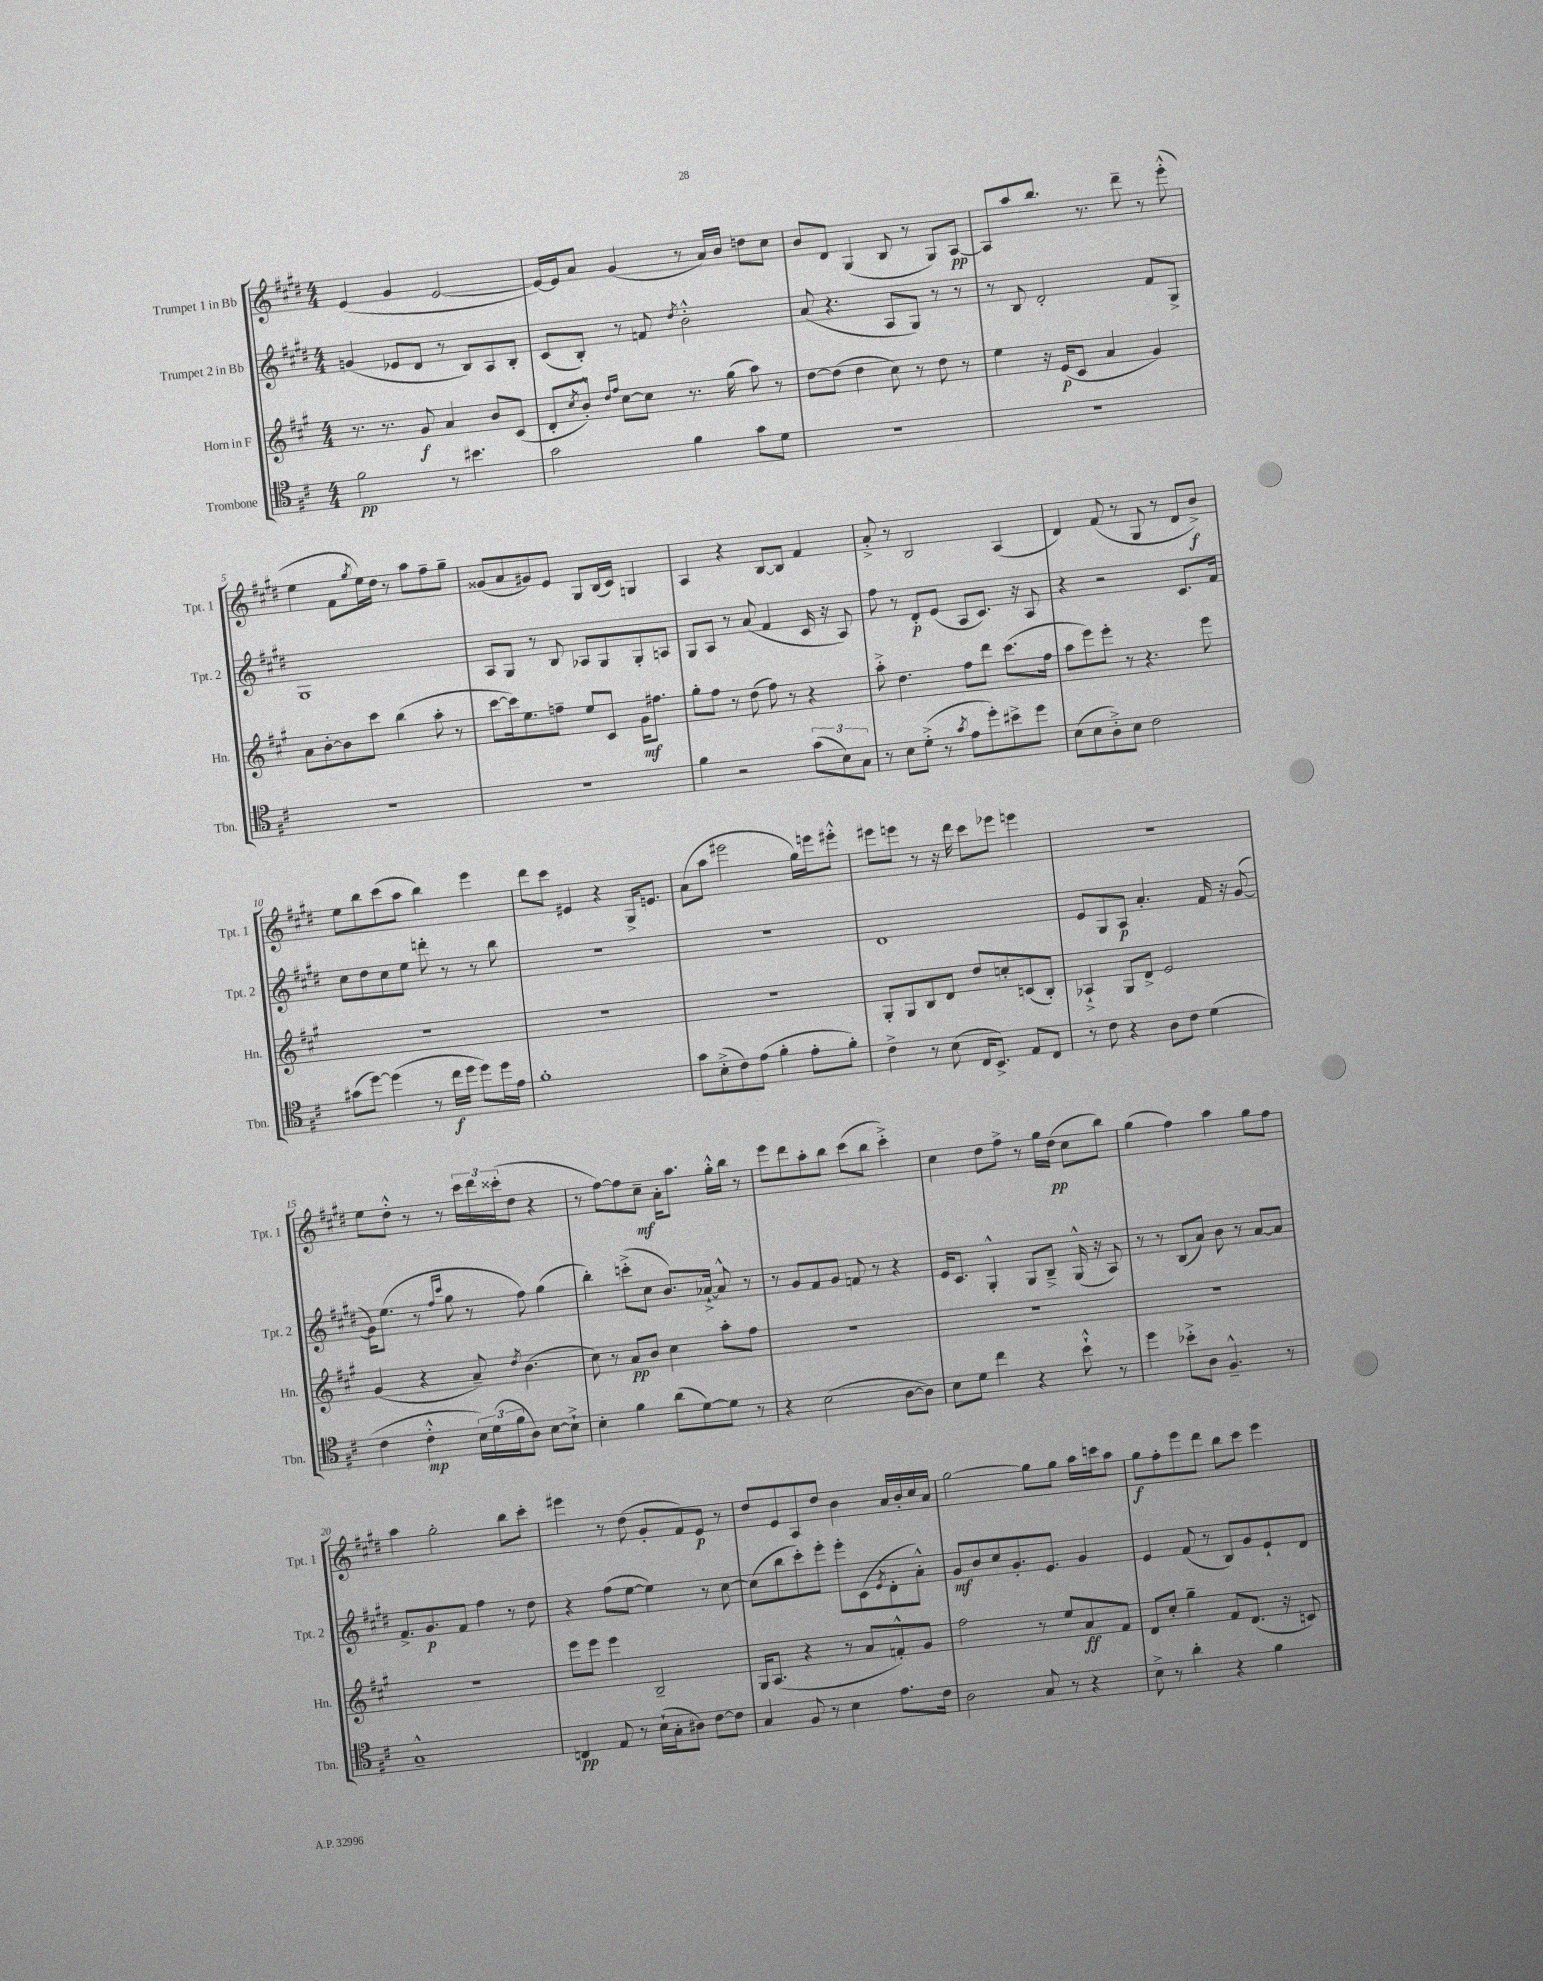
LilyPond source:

<<
\new StaffGroup <<
\new Staff = "s0" \with { instrumentName = "Trumpet 1 in Bb" shortInstrumentName = "Tpt. 1" } {
    \clef treble \key e \major \numericTimeSignature \time 4/4
    e'4( gis'4 e'2~ |
    e'16~) e'16 a'8 gis'4( r8 a'16) b'16 d''8 cis''8 |
    b'8 dis'8 gis4( b8 r8 gis8) a8~\pp |
    a8 a''8 b''8. r8. dis'''8-- r8 e'''8-.-^( |
    e''4 fis'8 \acciaccatura { gis''8 } e''16) dis''16 r8 a''8 fis''8-- gis''8-- |
    gisis'8( a'8 gis'8) e'8 gis8 b16( cis'16) g4 |
    a4 r4 b8~ b8 fis'4 |
    a'8-.-> r8 b2 a4( |
    dis'4) fis'8( r8 gis8 r8 dis'8 b'8->\f) |
    e''8 b''8 cis'''8( a''8 b''4) e'''4 |
    dis'''8 cis'''8 eis'4 r4 gis16-> e'8. |
    a'8( a''8 eis'''2 gis''16) e'''16 eis'''8-.-^ |
    eis'''8 e'''8 r8 r16 dis'''16 cis'''8 ees'''8 e'''4 |
    r1 |
    e''8 dis''8-.-^ r8 r8 \tuplet 3/2 { cis'''16 dis'''16 cisis'''16-.( } dis''8 r4 |
    r8 fis''8~) fis''8 cis''8--\mf a'16-. a''8. gis''16-.-^ b''16 r8 |
    e'''8 dis'''8 a''8-. b''8 cis'''8( b''8 cis'''4-.->) |
    cis''4 dis''8 fis''8-> r8 gis''16 dis''16\pp( cis''8 b''8) |
    gis''4( fis''4) a''4 gis''8 fis''8 |
    a''4 gis''2-. b''8 cis'''8-. |
    eis'''4 r8 dis''8( gis'8-. fis'8) e'8\p r8 |
    dis''8 e'8 a8 dis''8 b'4 a'16 b'16-. cis''16 a'16 |
    gis''2~ gis''8 gis''8 a''16 c'''16 a''8 |
    gis''8\f fis''8-. e'''8 dis'''8 b''8 cis'''8 e'''4 \bar "|." |
}
\new Staff = "s1" \with { instrumentName = "Trumpet 2 in Bb" shortInstrumentName = "Tpt. 2" } {
    \clef treble \key e \major \numericTimeSignature \time 4/4
    g'4( ees'8 dis'8 r8 b8) a8 b8-. |
    cis'8( b8-.) r8 f'8 \acciaccatura { dis''8 } b'2-.-^ |
    a'8( r4. a8 gis8) r8 r8 |
    r8 b8 dis'2-. fis'8 gis8-> |
    gis1 |
    a8 gis8 r8 b8 aes8 gis8 gis8-. a8 |
    gis8 a8 r8 a'8( fis'4 cis'16 r16 a8) |
    fis''8 r8 dis'8-.\p e'8( a8 cis'8.) r16 a8 |
    r4 r2 cis'8. fis'16 |
    cis''8 dis''8 cis''8 e''8 d'''8-. r8 r8 b''8 |
    R1 |
    R1 |
    dis'1 |
    e'8 gis8 a8\p a'4.-. fis'16 r16 gis'8~( |
    gis'16) e''8.( r8 \grace { fis''16 cis'''16 } gis''8 r8 fis''8) gis''4( |
    b''4-.) c'''8-.->( cis''8 b'8.) aes'16~-!-> aes'8-^ r8 |
    r8 gis'8 fis'8 gis'8 f'8 r8 r4 |
    e'16 cis'8. gis4-.-^ gis8 b8---> gis16-^( r16 a8) |
    r8 r8 b8( a'8) b'8 r8 a'8~ a'8 |
    fis'8.-> gis'8.\p fis'8 fis''4 r8 dis''8 |
    r4 fis''8( e''8~ e''4) r8 cis''8~ |
    cis''8( b''8 cis'''8-.) e'''8-. e'''8-. cis'8( \acciaccatura { e'8 } dis'8-. a'8-.-^) |
    gis'8\mf b'8 cis''8 gis'8.-. e'8. gis'4 |
    e'4 fis'8( r8 b8) gis'8 e'8-! dis'8 \bar "|." |
}
\new Staff = "s2" \with { instrumentName = "Horn in F" shortInstrumentName = "Hn." } {
    \clef treble \key a \major \numericTimeSignature \time 4/4
    r8. r8. gis'8\f a'4 b'8 cis'8( |
    d'8-. \acciaccatura { cis''8 } b'8-.-^) \grace { d''16 fis''16 } cis''8~ cis''8 r8. gis''16( a''8) r8 |
    d''8~ d''8( d''4 cis''8) r8 d''8 r8 |
    e''4 r16 e'16\p( cis'8 a'4 gis'4) |
    a'8 b'8~-. b'8 cis'''8 b''4( a''8-. r8 |
    cis'''8~ cis'''16) e''8. f''8-- e''8 cis'8 gis'16\mf fis''8. |
    gis''8-. fis''8 r8 d''8( fis''8) r8 r4 |
    a''8-.-> d''4. fis''8 d'''8 cis'''8.( fis''16 |
    a''8 e'''8) e'''8-. r8 r4. e'''8 |
    R1 |
    R1 |
    R1 |
    gis8-. gis8 b8 d'8 d''8 c''8-. c'8( b8-.) |
    aes4-!-> gis8 d'8-> e'2 |
    gis'4( r4 a'8--) \acciaccatura { d''8 } b'4.( |
    cis''8) r8 a'8\pp b'8 cis''4 a''8-. fis''8 |
    R1 |
    R1 |
    R1 |
    R1 |
    e'''8 e'''8 e'''4 b2-- |
    gis16 a8.( r4 r8 a'8 f'8-.-^) gis'8 |
    fis''2 r8 e''8 a'8\ff fis'8 |
    d'8 cis''8-. gis''4-- fis'8 d'8.( r16 c'8) \bar "|." |
}
\new Staff = "s3" \with { instrumentName = "Trombone" shortInstrumentName = "Tbn." } {
    \clef tenor \key d \major \numericTimeSignature \time 4/4
    fis'2\pp r8 bis'4. |
    g'2 fis'4 g'8 d'8 |
    R1 |
    R1 |
    R1 |
    R1 |
    fis'4 r2 \tuplet 3/2 { g'8( b8) g8 } |
    r8 b8 d'8-.->( r8 \acciaccatura { g'8 } e'8 d''8-.) bis'8-> d''8 |
    b8( b8 a8-.->) b8 cis'2 |
    gis'8( d''8~) d''4( r8 cis''16\f d''16 d''8) d''16 e'16 |
    fis'1-. |
    g'8 b8-.->( cis'8) e'8( fis'4-. e'8-. fis'8-.) |
    cis'4-> r8 b8( cis16 b,8.->) e8 cis8 |
    r8 cis'8 r4 a8 cis'8 d'4( |
    cis'4 cis'4-.-^\mp \tuplet 3/2 { b16) d'16( fis'16 } a8) b8~ b8-!-> |
    b4-. fis'4 a'8( d'8~) d'8 r8 |
    r4 b2( a8~ a8) |
    b8 d'8 cis''4 r4 b'8-!-^ r8 |
    d''4 bes'8-.-> a8 fis4.---^ r8 |
    g1---^ |
    c4\pp e8 r8 b16-!( g16-. ais8) cis'8~ cis'8 |
    g4 fis8 r8 b4 e'8. cis'16 |
    a2 g8 r8 r4 |
    b8-> r8 a'4-. r4 fis'4 \bar "|." |
}
>>
>>
